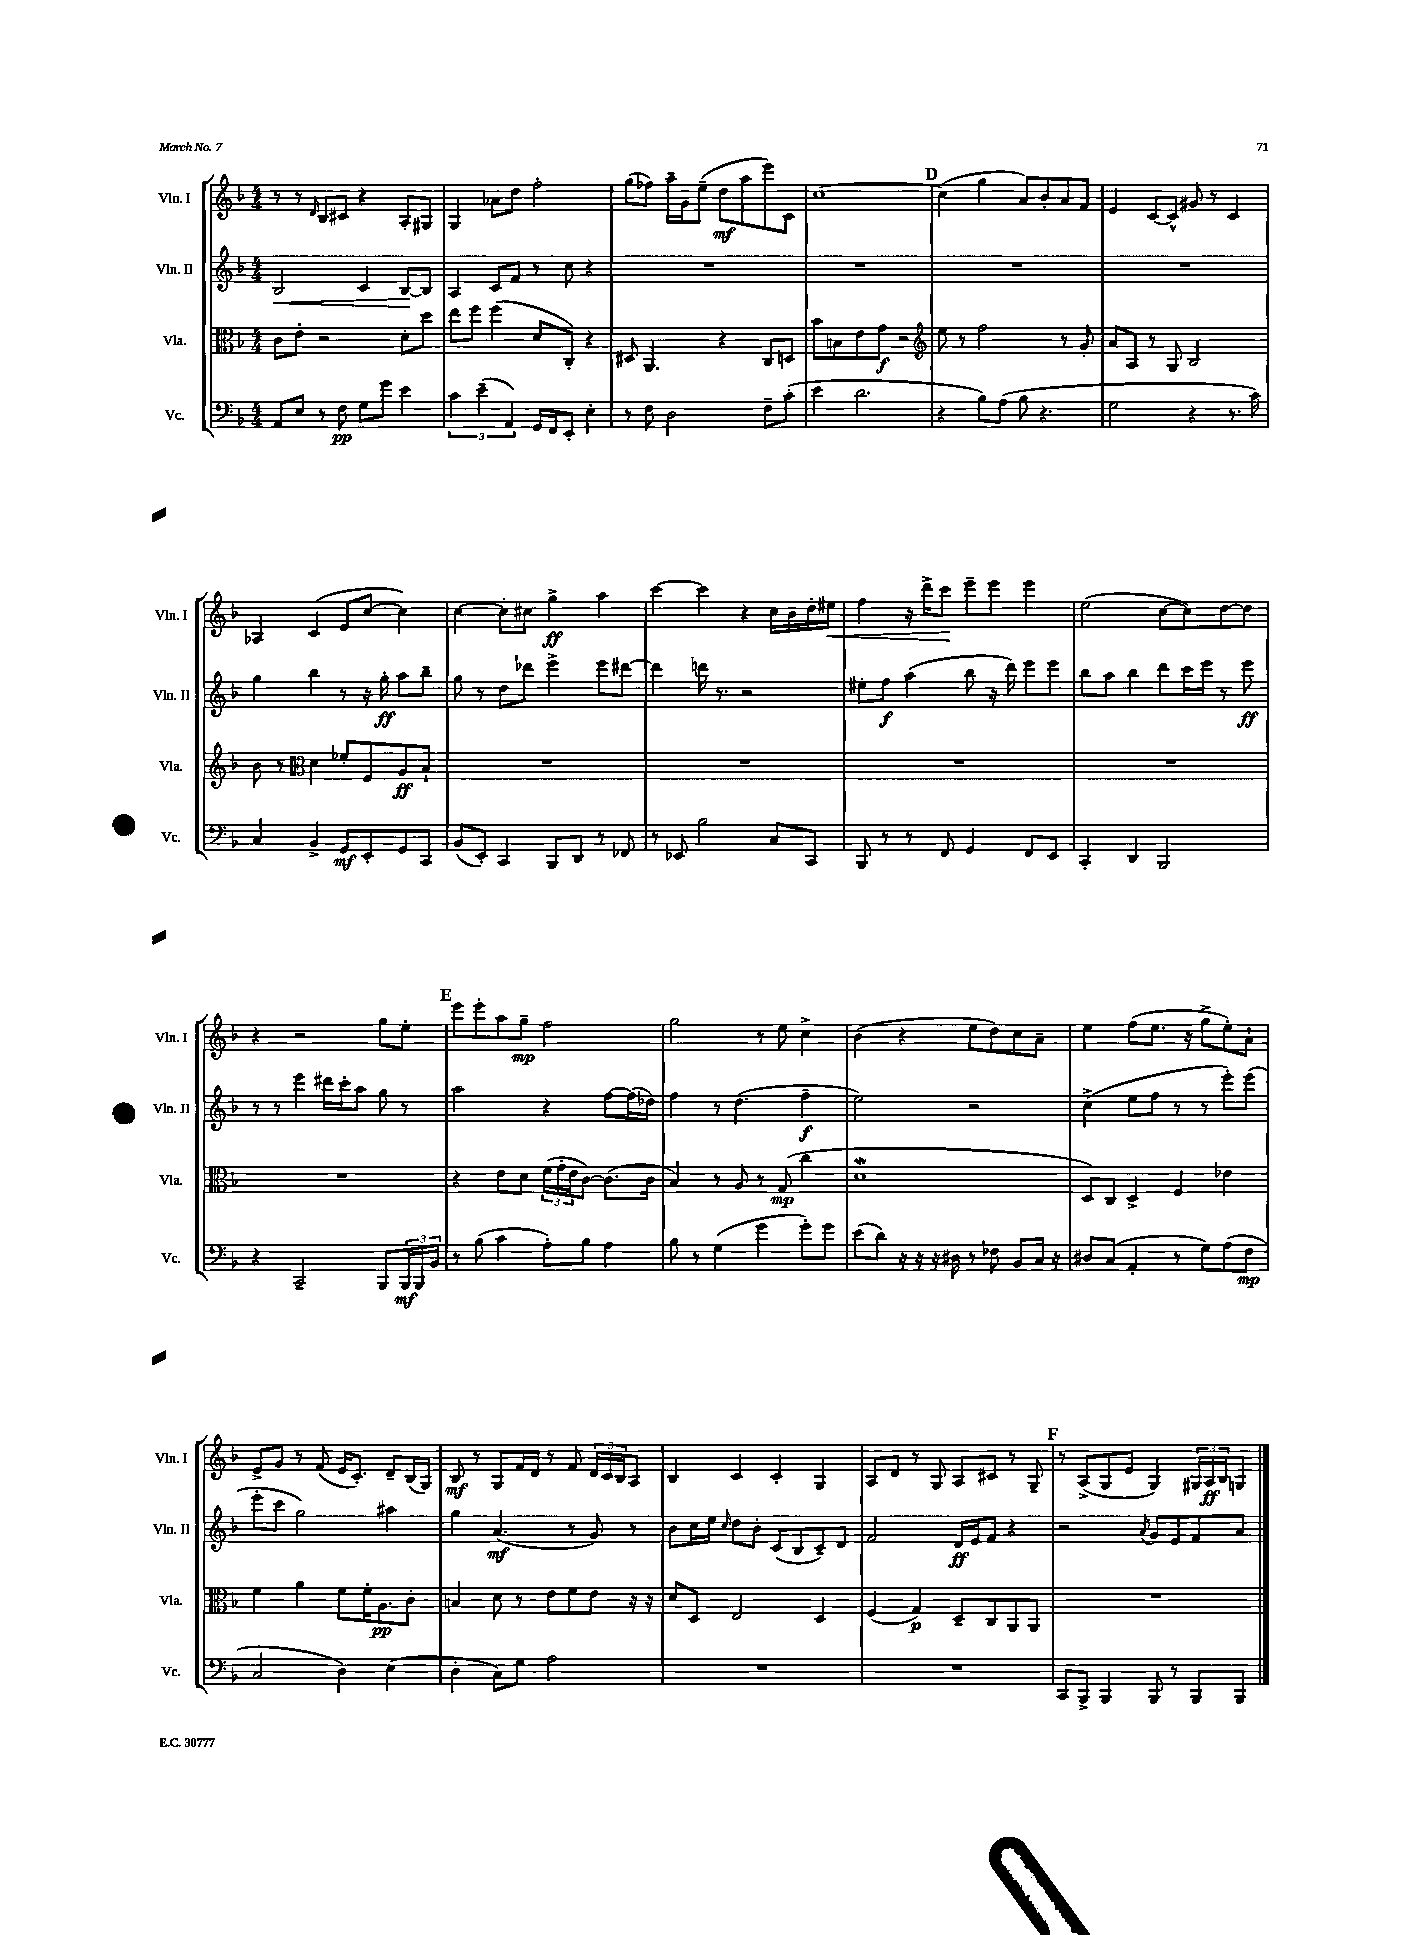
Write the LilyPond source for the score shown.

<<
\new StaffGroup <<
\new Staff = "s0" \with { instrumentName = "Vln. I" shortInstrumentName = "Vln. I" } {
    \clef treble \key f \major \numericTimeSignature \time 4/4
    r8 r8 \grace { d'16 } bes8 cis'8 r4 a8-. gis8 |
    g4 aes'8 d''8 f''2-. |
    g''8( fes''8) a''16-- g'16 e''8--( d''8\mf a''8 e'''8) c'8 |
    c''1~ |
    \mark \markup { \bold "D" } c''4( g''4 a'8) bes'8-. a'8 f'8 |
    e'4 c'8~ c'8-^ gis'8 r8 c'4 |
    aes4 c'4( e'8 c''8~ c''4) |
    c''4~ c''8-. cis''8 g''4->\ff a''4 |
    c'''4~ c'''4 r4 c''16 bes'16 d''16-. eis''16\< |
    f''4 r16 d'''16-> c'''8\! e'''8-- e'''8 e'''4 |
    e''2( c''8~ c''8) d''8~ d''8 |
    r4 r2 g''8 e''8-. |
    \mark \markup { \bold "E" } e'''8 e'''8-. a''8 g''8--\mp f''2 |
    g''2 r8 e''8 c''4-> |
    bes'4( r4 e''8 d''8) c''8 a'8-- |
    e''4 f''8( e''8. r16 g''8-> e''8-.) a'8-! |
    e'8-> g'8 r8 f'8( e'16 c'8.-.) d'8-- bes16( g16) |
    bes8\mf r8 g8 f'16 d'16 r8 f'8 \tuplet 3/2 { d'16 c'16 bes16 } a8 |
    bes4 c'4 c'4-. g4 |
    a8 d'8 r8 g8 a8 cis'8 r8 g8-- |
    \mark \markup { \bold "F" } r8 a8->( g8 e'8 g4) \tuplet 3/2 { gis16 a16\ff bes16 } g8 \bar "|." |
}
\new Staff = "s1" \with { instrumentName = "Vln. II" shortInstrumentName = "Vln. II" } {
    \clef treble \key f \major \numericTimeSignature \time 4/4
    bes2\< c'4 bes8~\! bes8 |
    a4 c'8 f'8 r8 c''8 r4 |
    R1 |
    R1 |
    \mark \markup { \bold "D" } R1 |
    R1 |
    g''4 bes''4 r8 r16 g''16-.\ff a''8 bes''8-- |
    g''8 r8 d''8 des'''8 e'''4-> e'''8 dis'''8~ |
    dis'''4 d'''16 r8. r2 |
    eis''8-. f''8\f a''4( bes''8 r16 d'''16) e'''8 e'''8 |
    bes''8 a''8 bes''4 d'''8 c'''16 e'''16 r8 e'''8\ff |
    r8 r8 e'''4 dis'''16 c'''16-. a''8 g''8 r8 |
    \mark \markup { \bold "E" } a''2 r4 f''8~ f''16( des''16) |
    f''4 r8 d''4.( f''4--\f |
    e''2) r2 |
    c''4->( e''8 f''8 r8 r8 e'''8-.) e'''8( |
    e'''8-. c'''8 g''2) ais''4 |
    g''4 a'4.\mf( r8 g'8) r8 |
    bes'8 c''16 e''16 \grace { c''16 } d''8 bes'8-. c'8( bes8 c'8--) d'8 |
    f'2 d'16\ff e'16 f'8 r4 |
    \mark \markup { \bold "F" } r2 \acciaccatura { a'8 } g'8 e'8 f'8 a'8 \bar "|." |
}
\new Staff = "s2" \with { instrumentName = "Vla." shortInstrumentName = "Vla." } {
    \clef alto \key f \major \numericTimeSignature \time 4/4
    c'8 e'8-. r2 d'8-. d''8 |
    e''8 f''8 f''4( d'8 c8-.) r4 |
    dis8 a,4. r4 c8 d8 |
    bes'8 b8 e'8 g'8\f r2 |
    \mark \markup { \bold "D" } \clef treble e''8 r8 f''2 r8 g'8-. |
    a'8 a8 r8 g8 bes2 |
    bes'8 r8 \clef alto d'4 fes'8-. f8 a8\ff bes8-! |
    R1 |
    R1 |
    R1 |
    R1 |
    R1 |
    \mark \markup { \bold "E" } r4 e'8 d'8 \tuplet 3/2 { f'16( g'16-. e'16 } c'8~) c'8.( c'16 |
    bes4) r8 a8 r8 g8\mp( c''4 |
    d'1\mordent |
    d8) c8 d4-> f4 ees'4 |
    f'4 a'4 f'8 f'16-. a8.\pp c'8-. |
    b4 d'8 r8 e'8 f'8 e'8 r16 r16 |
    d'8 d8 e2 d4 |
    f4( g4\p) d8-- c8 a,8 a,8 |
    \mark \markup { \bold "F" } R1 \bar "|." |
}
\new Staff = "s3" \with { instrumentName = "Vc." shortInstrumentName = "Vc." } {
    \clef bass \key f \major \numericTimeSignature \time 4/4
    a,8 e8 r8 f8\pp g8 g'8 e'4 |
    \tuplet 3/2 { c'4 e'4--( a,4) } g,16 f,16 e,8-. e4-. |
    r8 f8 d2 f8-- c'8-.( |
    e'4 d'2. |
    \mark \markup { \bold "D" } r4 bes8) a8( bes8 r4. |
    g2 r4 r8. c'16) |
    c4 bes,4-> g,8\mf e,8-. g,8 c,8 |
    bes,8( e,8-.) c,4 bes,,8 d,8 r8 fes,8 |
    r8 ees,8 bes2 c8 c,8 |
    bes,,8 r8 r8 f,8 g,4 f,8 e,8 |
    c,4-. d,4 bes,,2 |
    r4 c,2-- bes,,8 \tuplet 3/2 { bes,,16\mf bes,,16 bes,16 } |
    \mark \markup { \bold "E" } r8 bes8( c'4 a8-.) bes8 a4 |
    bes8 r8 g4( g'4 g'8-.) g'8 |
    e'8( d'8) r16 r16 r16 dis16 r8 fes8 bes,8 c16 r16 |
    dis8 c8( a,4-. r8 g8) a8( f8\mp |
    c2 d4) e4( |
    d4-. c8) g8 a2 |
    R1 |
    R1 |
    \mark \markup { \bold "F" } c,8 bes,,8-> bes,,4 bes,,8 r8 bes,,8 bes,,8 \bar "|." |
}
>>
>>
\layout { \context { \Score \remove "Bar_number_engraver" } }
